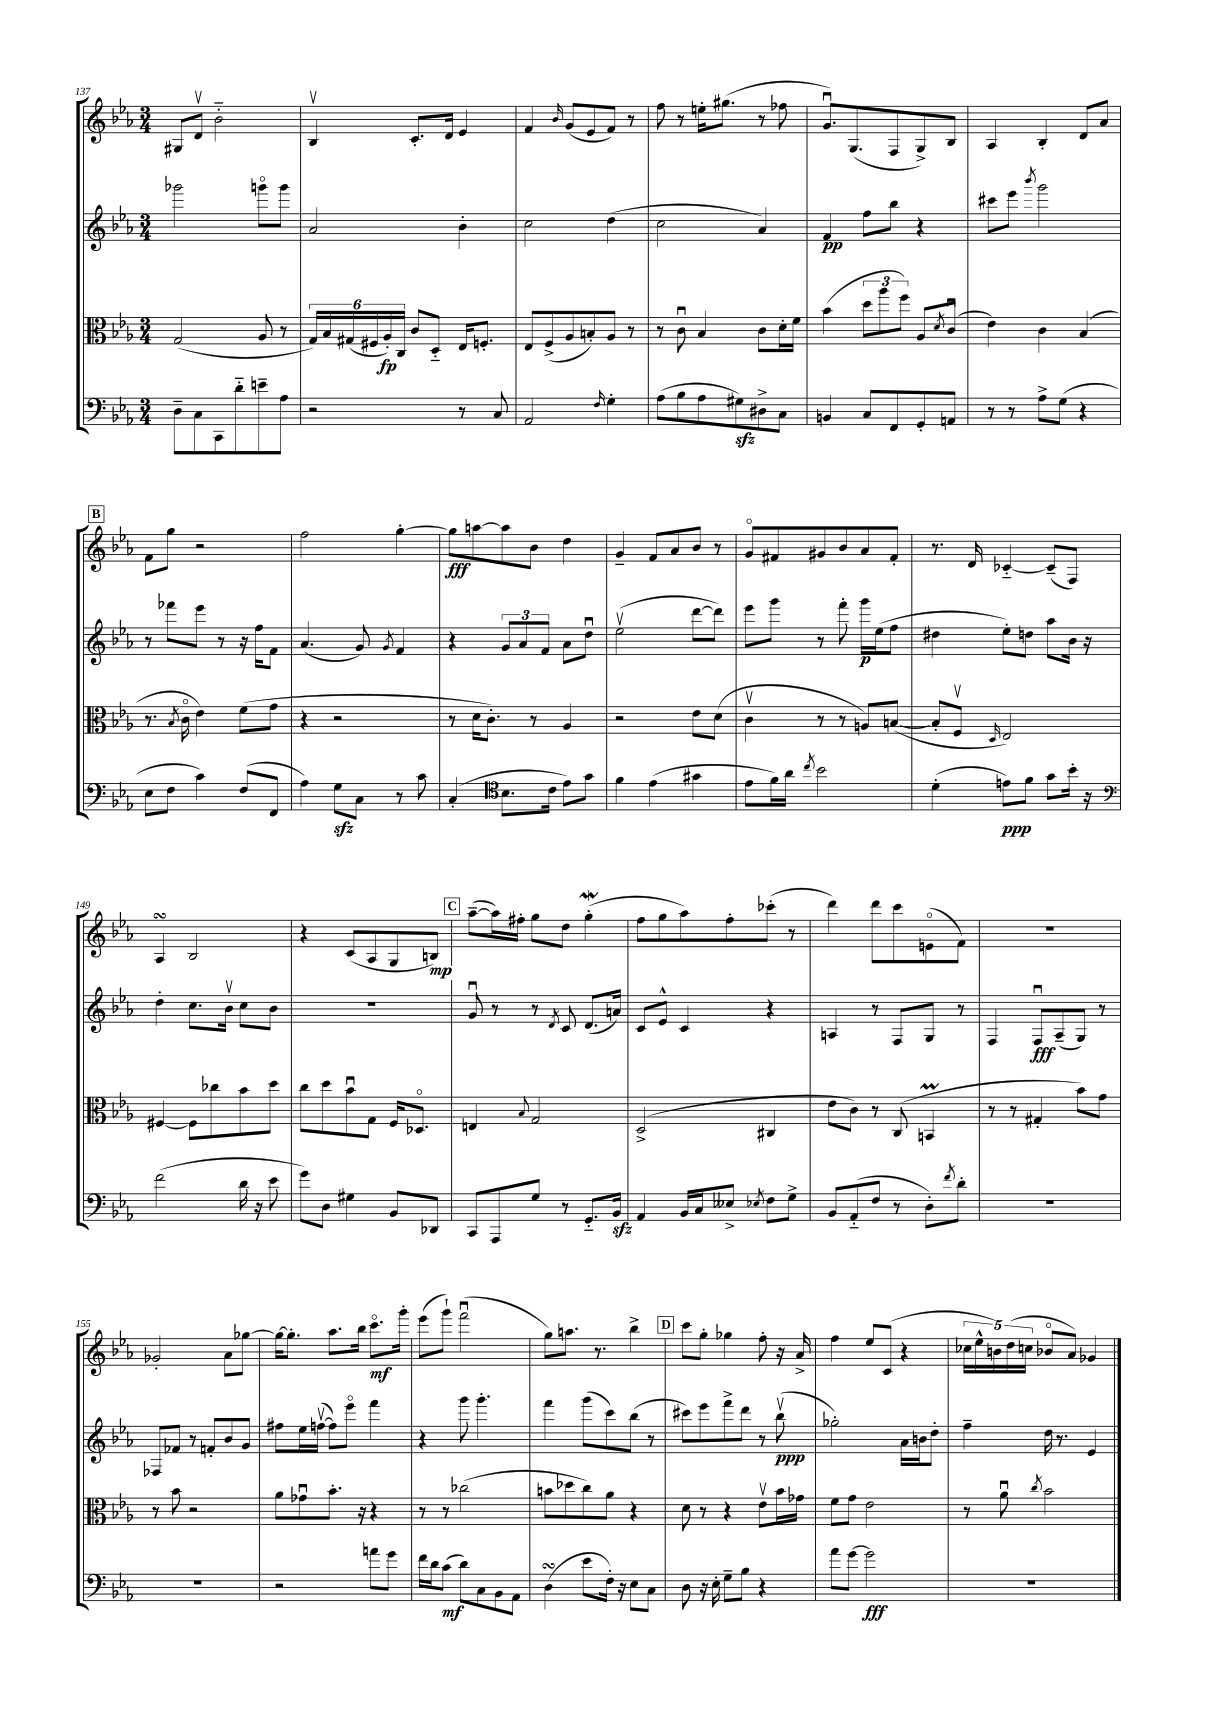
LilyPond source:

<<
\new StaffGroup <<
\new Staff = "s0" {
    \clef treble \key ees \major \numericTimeSignature \time 3/4
    gis8 d'8\upbow bes'2-_ |
    bes4\upbow c'8.-. d'16 ees'4 |
    f'4 \grace { bes'16 } g'8( ees'8 f'8) r8 |
    f''8 r8 e''16-. gis''8.( r8 fes''8 |
    g'8.\downbow) g8.( f8 g8->) bes8 |
    aes4 bes4-. d'8 aes'8 |
    \mark \markup { \box "B" } f'8 g''8 r2 |
    f''2 g''4~-. |
    g''8\fff a''8~ a''8 bes'8 d''4 |
    g'4-- f'8 aes'8 bes'8 r8 |
    g'8\flageolet fis'8 gis'8 bes'8 aes'8 fis'8-. |
    r8. d'16 ces'4~-_ ces'8--( f8) |
    aes4\turn bes2 |
    r4 c'8( aes8 g8 b8\mp) |
    \mark \markup { \box "C" } aes''8~--( aes''16) fis''16-. g''8 d''8 g''4-.\mordent( |
    f''8 g''8 aes''8) f''8-. ces'''8-.( r8 |
    d'''4) d'''8 c'''8 e'8\flageolet( f'8) |
    R2. |
    ges'2-. aes'8 ges''8~ |
    ges''16~ ges''8.-. aes''8. bes''16 c'''8.\flageolet\mf g'''16-. |
    ees'''8( g'''8-!) f'''2\downbow( |
    g''8) a''8. r8. bes''4-> |
    \mark \markup { \box "D" } c'''8 g''8-. ges''4 f''8-. r16 aes'16-> |
    f''4 ees''8 c'8( r4 |
    \tuplet 5/4 { ces''16 ees''16-^ b'16) d''16( c''16 } bes'8\flageolet aes'8) ges'4 \bar "|." |
}
\new Staff = "s1" {
    \clef treble \key ees \major \numericTimeSignature \time 3/4
    ges'''2 g'''8\flageolet g'''8 |
    aes'2 bes'4-. |
    c''2 d''4( |
    c''2 aes'4) |
    f'4\pp f''8 bes''8 r4 |
    cis'''8 ees'''8 \acciaccatura { bes'''8 } g'''2 |
    \mark \markup { \box "B" } r8 fes'''8 ees'''8 r8 r16 f''16 f'8 |
    aes'4.( g'8) \acciaccatura { g'8 } f'4 |
    r4 \tuplet 3/2 { g'8 aes'8 f'8 } aes'8 d''8\downbow |
    ees''2\upbow( d'''8~ d'''8) |
    ees'''8 g'''8 r8 f'''8-. g'''16\p ees''16( f''8 |
    dis''4 ees''8-.) d''8 aes''8 bes'16 r16 |
    d''4-. c''8. bes'16\upbow c''8 bes'8 |
    R2. |
    \mark \markup { \box "C" } g'8\downbow r8 r8 \acciaccatura { d'8 } c'8 d'8.( a'16) |
    c'8 ees'8-^ c'4 r4 |
    a4 r8 f8 g8 r8 |
    f4 f8\downbow\fff aes8--( g8) r8 |
    fes8 fes'8 r8 f'8-. bes'8 g'8 |
    fis''8 ees''16 f''16~\upbow( f''8) ees'''8\flageolet f'''4 |
    r4 g'''8 g'''4.-. |
    f'''4 g'''8( c'''8) bes''8( r8 |
    \mark \markup { \box "D" } cis'''8) ees'''8 f'''8-> d'''8 r8 bes''8\upbow\ppp( |
    ges''2-.) aes'16 b'16 d''8-. |
    f''4-- d''16 r8. ees'4 \bar "|." |
}
\new Staff = "s2" {
    \clef alto \key ees \major \numericTimeSignature \time 3/4
    g2( aes8 r8 |
    \tuplet 6/4 { g16) bes16 gis16( fis16 aes16-.\fp) c16 } c'8 d8-_ ees16 f8.-. |
    ees8 f8->( aes8 b8-.) aes8 r8 |
    r8 c'8\downbow bes4 c'8 d'16-. f'16 |
    bes'4( \tuplet 3/2 { d''8 aes''8 f''8) } aes8 \acciaccatura { d'8 } c'8\downbow( |
    ees'4) c'4 bes4( |
    \mark \markup { \box "B" } r8. \acciaccatura { bes8 } c'16\flageolet ees'4) f'8( g'8 |
    r4 r2 |
    r8 d'16 c'8.-.) r8 aes4 |
    r2 ees'8 d'8( |
    c'4\upbow r8 r8 a8) b8~( |
    b8-. f8\upbow \grace { d16 } ees2) |
    fis4~ fis8 ces''8 bes'8 d''8 |
    c''8 d''8 bes'8\downbow g8 f16 des8.\flageolet |
    \mark \markup { \box "C" } e4 \appoggiatura { bes8 } g2 |
    d2->( cis4 |
    ees'8 c'8) r8 c8( b,4\prall |
    r8 r8 gis4-. bes'8) g'8 |
    r8 bes'8 r2 |
    aes'8 ges'8\downbow bes'8.-. r16 r4 |
    r8 r8 ces''2( |
    b'8 des''8 c''8) aes'8 r4 |
    \mark \markup { \box "D" } d'8 r8 r4 ees'8\upbow bes'16 ges'16 |
    f'8 g'8 ees'2 |
    r8 aes'8\downbow \acciaccatura { c''8 } bes'2 \bar "|." |
}
\new Staff = "s3" {
    \clef bass \key ees \major \numericTimeSignature \time 3/4
    d8-- c8 c,8 d'8-_ e'8-- aes8 |
    r2 r8 c8 |
    aes,2 \grace { f16 } g4-. |
    aes8( bes8 aes8 gis8\sfz) dis8-> c8 |
    b,4 c8 f,8 g,8-. a,8 |
    r8 r8 aes8-> g8( r4 |
    \mark \markup { \box "B" } ees8 f8 c'4) f8( f,8 |
    aes4) g8\sfz c8 r8 c'8 |
    c4-.( \clef tenor bes8. c'16 ees'8) g'8 |
    f'4 ees'4( gis'4 |
    ees'8 f'16) aes'16 \acciaccatura { c''8 } bes'2 |
    d'4-.( e'8\ppp) f'8 g'8 bes'16-. r16 |
    \clef bass f'2( d'16 r16 ees'8 |
    g'8) d8 gis4 bes,8 des,8 |
    \mark \markup { \box "C" } c,8 aes,,8 g8 r8 g,8.-_ bes,16\sfz |
    aes,4 bes,16 c16 eeses8-> \acciaccatura { ees8 } f8 g8-> |
    bes,8 aes,8-_( f8 r8 d8-.) \acciaccatura { f'8 } d'8-. |
    R2. |
    R2. |
    r2 a'8 g'8 |
    f'16 d'16 c'8\mf( d'8) c8 bes,8 aes,8 |
    d4\turn( ees'8 f16-.) r16 ees8 c8 |
    \mark \markup { \box "D" } d8 r16 ees16-. g8-- bes8 r4 |
    aes'8 g'8~ g'2\fff |
    R2. \bar "|." |
}
>>
>>
\layout { \context { \Score currentBarNumber = #137 } }
